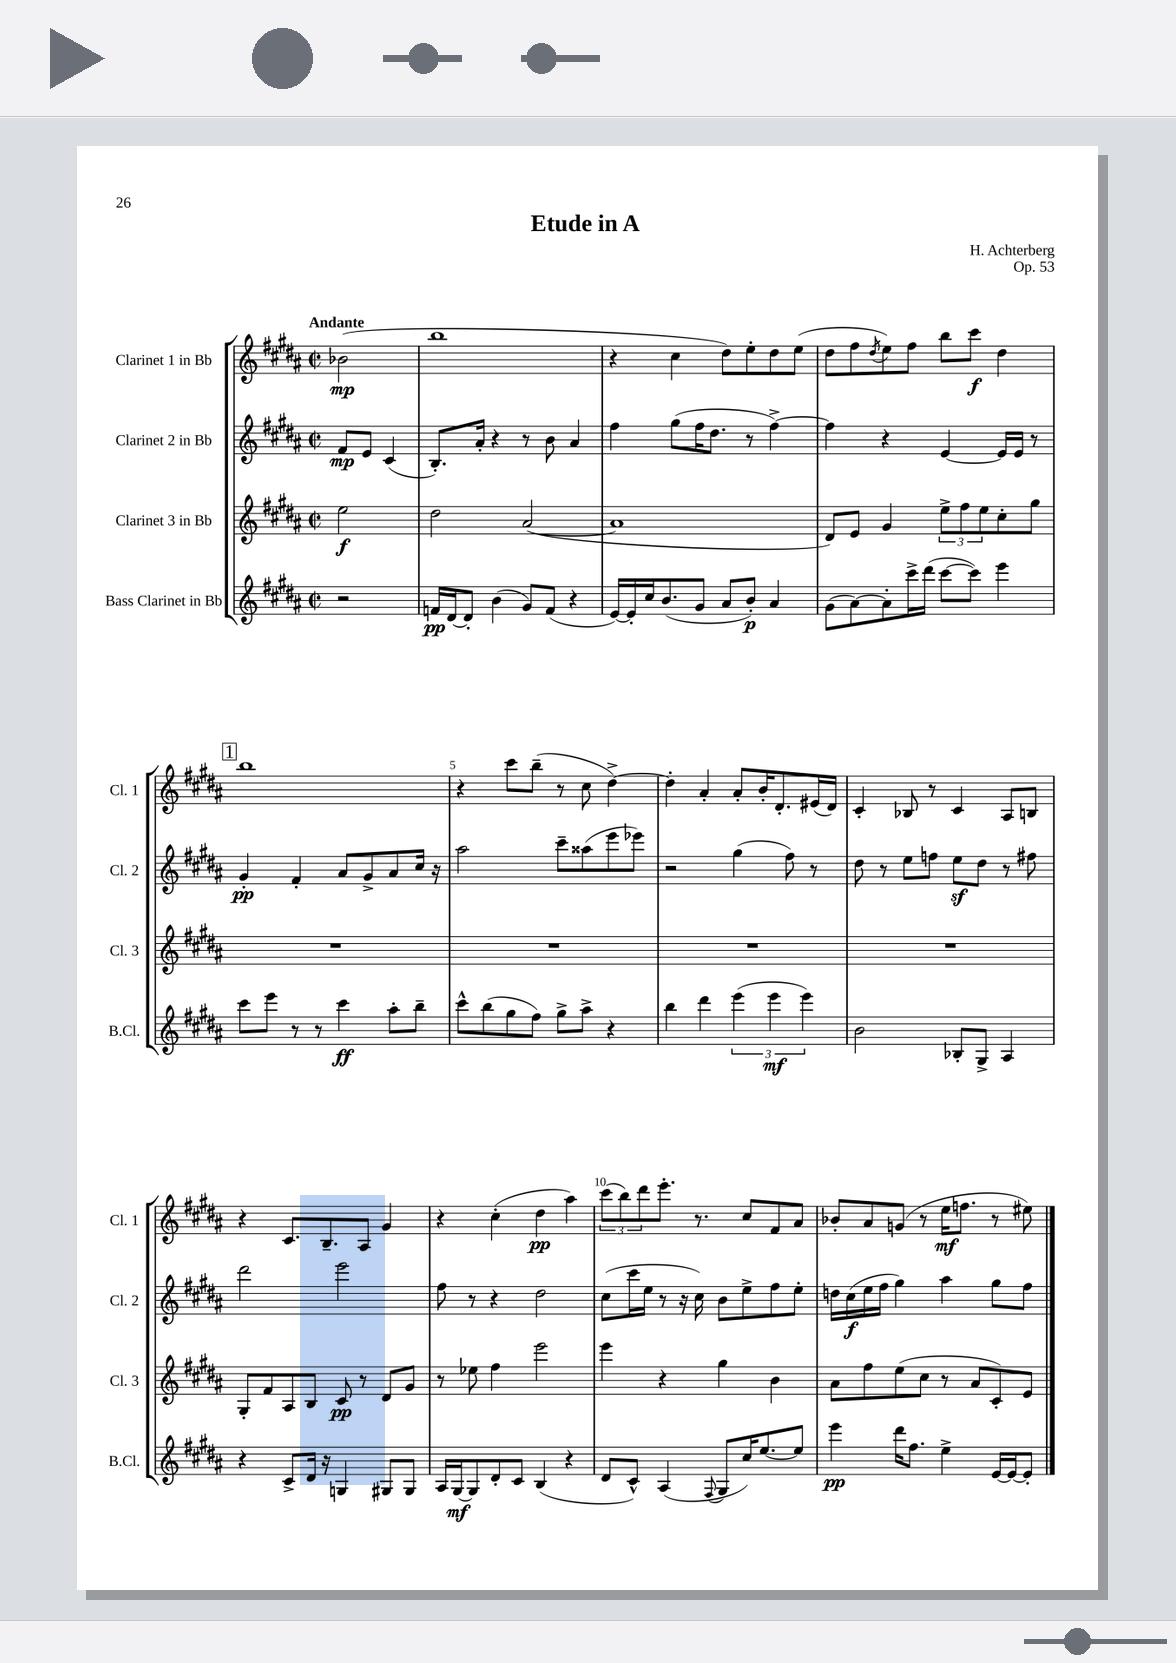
\header { title = "Etude in A" composer = "H. Achterberg" opus = "Op. 53" }
<<
\new StaffGroup <<
\new Staff = "s0" \with { instrumentName = "Clarinet 1 in Bb" shortInstrumentName = "Cl. 1" } {
    \clef treble \key b \major \defaultTimeSignature \time 2/2 \partial 2 \tempo "Andante"
    bes'2\mp( |
    b''1 |
    r4 cis''4 dis''8) e''8-. dis''8 e''8( |
    dis''8 fis''8 \acciaccatura { dis''8 } e''8) fis''8 b''8 cis'''8\f dis''4 |
    \mark \markup { \box "1" } b''1 |
    r4 cis'''8 b''8--( r8 cis''8 dis''4~->) |
    dis''4-. ais'4-. ais'8-. b'16-. dis'8.-. eis'16( dis'16) |
    cis'4-. bes8 r8 cis'4 ais8 b8 |
    r4 cis'8. b8.-- ais8 gis'4 |
    r4 cis''4-.( dis''4\pp ais''4) |
    \tuplet 3/2 { cis'''8( b''8) dis'''8 } e'''8.-. r8. cis''8 fis'8 ais'8 |
    bes'8-. ais'8 g'8( r8 e''16\mf f''8. r8 eis''8) \bar "|." |
}
\new Staff = "s1" \with { instrumentName = "Clarinet 2 in Bb" shortInstrumentName = "Cl. 2" } {
    \clef treble \key b \major \defaultTimeSignature \time 2/2 \partial 2
    fis'8\mp e'8 cis'4( |
    b8.-.) ais'16-. r4 r8 b'8 ais'4 |
    fis''4 gis''8( fis''16 dis''8. r8 fis''4~->) |
    fis''4 r4 e'4~ e'16 e'16 r8 |
    \mark \markup { \box "1" } gis'4-.\pp fis'4-. ais'8 gis'8-> ais'8 cis''16 r16 |
    ais''2 cis'''8-- aisis''8( e'''8 ees'''8) |
    r2 gis''4( fis''8) r8 |
    dis''8 r8 e''8 f''8 e''8\sf dis''8 r8 fis''8 |
    dis'''2 e'''2 |
    fis''8 r8 r4 dis''2 |
    cis''8( cis'''16 e''16 r8 r16 cis''16) b'8 e''8-> fis''8 e''8-. |
    d''16 cis''16\f( e''16 fis''16 gis''4) ais''4 gis''8 fis''8 \bar "|." |
}
\new Staff = "s2" \with { instrumentName = "Clarinet 3 in Bb" shortInstrumentName = "Cl. 3" } {
    \clef treble \key b \major \defaultTimeSignature \time 2/2 \partial 2
    e''2\f |
    dis''2 ais'2~( |
    ais'1 |
    dis'8) e'8 gis'4 \tuplet 3/2 { e''8-> fis''8 e''8 } cis''8-. gis''8 |
    \mark \markup { \box "1" } R1 |
    R1 |
    R1 |
    R1 |
    gis8-. fis'8 ais8 b8 cis'8\pp r8 dis'8 gis'8 |
    r8 ees''8 fis''4 e'''2 |
    e'''4 r4 gis''4 b'4 |
    ais'8 fis''8 e''8( cis''8 r8 ais'8 cis'8-.) e'8 \bar "|." |
}
\new Staff = "s3" \with { instrumentName = "Bass Clarinet in Bb" shortInstrumentName = "B.Cl." } {
    \clef treble \key b \major \defaultTimeSignature \time 2/2 \partial 2
    r2 |
    f'16\pp dis'16~ dis'8-. b'4( gis'8) f'8( r4 |
    e'16~) e'16-. cis''16 b'8.( gis'8 ais'8 b'8-.\p) ais'4 |
    gis'8( ais'8~) ais'8-. cis'''16-> dis'''16( cis'''8~ cis'''8) e'''4 |
    \mark \markup { \box "1" } cis'''8 e'''8 r8 r8 cis'''4\ff ais''8-. b''8-- |
    cis'''8-^ b''8( gis''8 fis''8) gis''8-> ais''8-> r4 |
    b''4 dis'''4 \tuplet 3/2 { e'''4( e'''4\mf e'''4) } |
    b'2 bes8-. gis8-> ais4 |
    r4 cis'8-> dis'16 r16 g4 gis8 gis8 |
    ais16 gis16~\mf gis8 dis'8-. cis'8 b4( r4 |
    dis'8 cis'8-^) ais4( \appoggiatura { fis8 } gis8 cis''16) e''8.~ e''8 |
    e'''4\pp dis'''16 fis''8. e''4-> e'16~ e'16~ e'8-. \bar "|." |
}
>>
>>
\layout { \context { \Score \override BarNumber.break-visibility = ##(#f #t #t) barNumberVisibility = #(every-nth-bar-number-visible 5) } }
